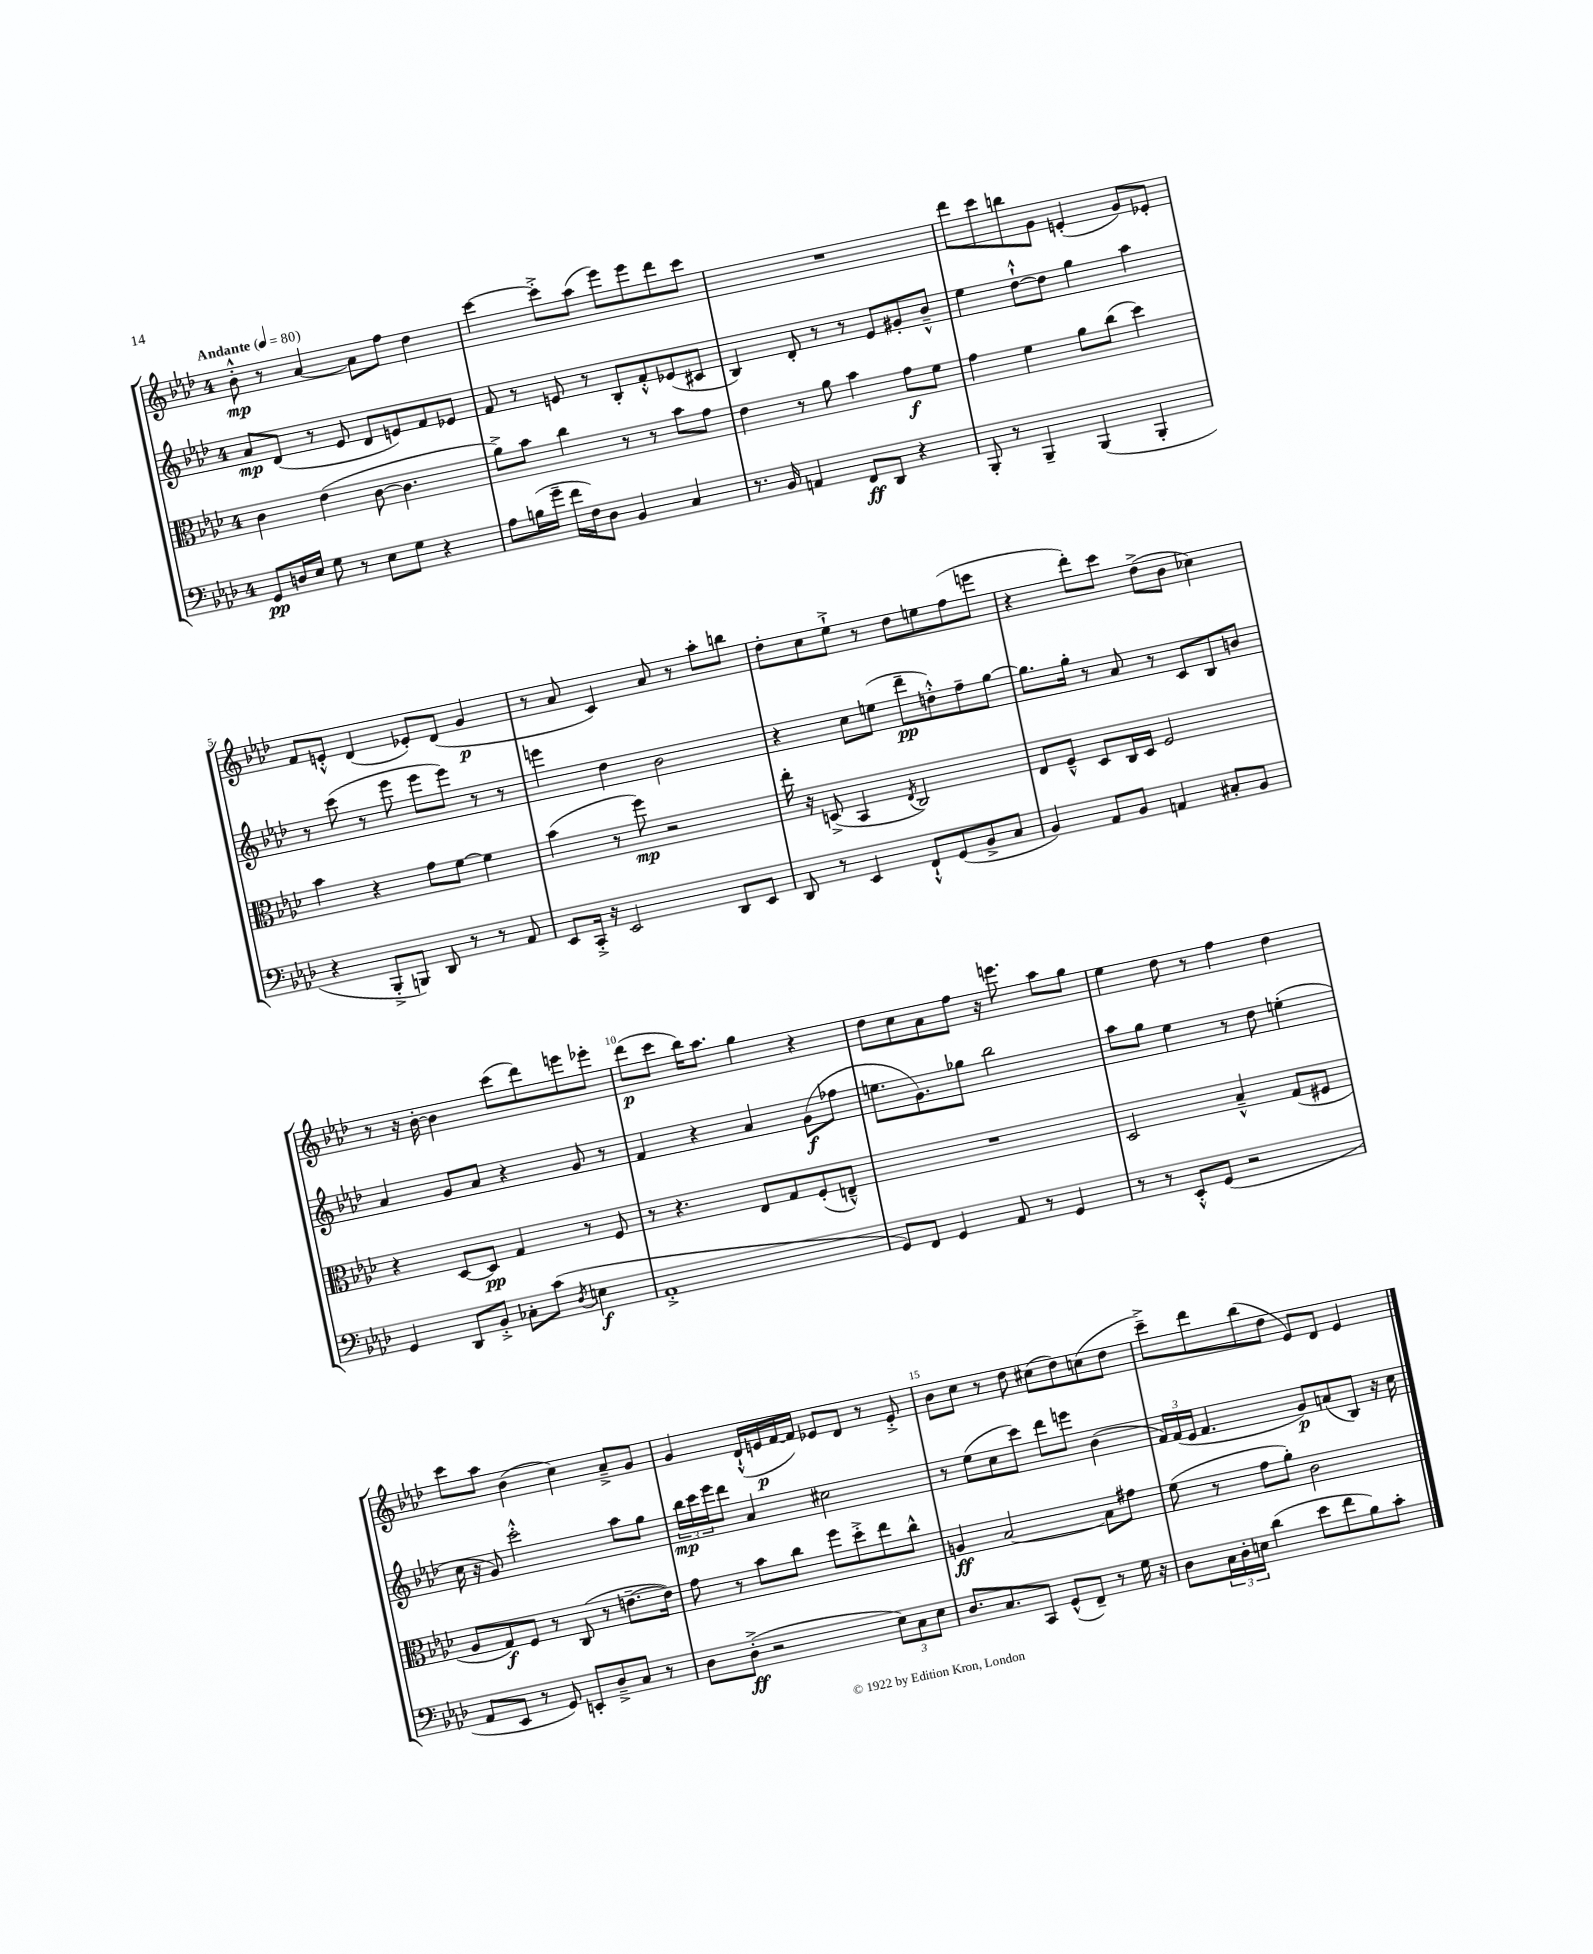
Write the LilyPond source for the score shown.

<<
\new StaffGroup <<
\new Staff = "s0" {
    \clef treble \key aes \major \once \override Staff.TimeSignature.style = #'single-digit \time 4/4 \tempo "Andante" 4 = 80
    bes'8-.-^\mp r8 aes'4~ aes'8 f''8 des''4 |
    c'''4~ c'''8-.-> aes''8( ees'''8) ees'''8 des'''8 c'''8 |
    R1 |
    des'''8 c'''8 b''8 g'8 e'4-.( g'8) ees'8-. |
    f'8 e'8-.-^ des'4( ees'8-.) des'8( g'4\p |
    r8 aes'8 c'4) aes'8 r8 aes''8-. b''8 |
    des''8-. c''8 ees''8-!-> r8 des''8 e''8 f''8( e'''8 |
    r4 des'''8-.) c'''8 des''8->( bes'8 ces''4) |
    r8 r16 bes'16~-. bes'4 c'''8( des'''8) e'''8 ees'''8-. |
    des'''8\p( c'''8 bes''16) aes''8. g''4 r4 |
    des''8 c''8 aes'8 f''8 r16 e'''8. aes''8 g''8 |
    ees''4 des''8 r8 f''4 des''4 |
    c'''8 aes''8 bes'4( c''4) aes'8---> g'8 |
    g'4 des'16-!-^( e'16\p f'16~ f'16) ees'8 des'8 r8 ees'8-.-> |
    bes'8 c''8 r8 des''8 cis''8( des''8) c''8( des''8 |
    c'''8--->) des'''8 bes''8( des''8 ees'8) des'8 ees'4 \bar "|." |
}
\new Staff = "s1" {
    \clef treble \key aes \major \once \override Staff.TimeSignature.style = #'single-digit \time 4/4
    aes'8\mp des'8( r8 ees'8 des'8 e'8) f'8 ees'8 |
    f'8 r8 e'8 r8 bes8-. f'8-.-^ ees'8( cis'8 |
    bes4) des'8-. r8 r8 ees'8 gis'8-. bes'8---^ |
    ees''4 des''8~-!-^ des''8 g''4 aes''4 |
    r8 c'''8( r8 ees'''8 ees'''8 ees'''8) r8 r8 |
    e'''4 des''4 bes'2 |
    r4 c''8 e''8( des'''8--\pp d''8-.-^) f''8-- g''8~ |
    g''8. g''16-. r8 aes'8 r8 c'8 bes8 b'8 |
    aes'4 g'8 aes'8 r4 g'8 r8 |
    f'4 r4 aes'4 g'8\f( fes''8 |
    e''8. g'8.) ges''8 bes''2 |
    aes''8 g''8 ees''4 r8 des''8 e''4-.( |
    c''16 r16 g'8) c'''2-.-^ aes''8 g''8 |
    \tuplet 3/2 { bes''16\mp c'''16 ees'''16 } des'''8 aes'4 cis''2 |
    r8 ees''8( c''8 c'''8) des'''8 e'''8 bes'4( |
    \tuplet 3/2 { f'16) f'16( ees'16 } f'4. g'8\p) a'8( bes8) r16 c''16 \bar "|." |
}
\new Staff = "s2" {
    \clef alto \key aes \major \once \override Staff.TimeSignature.style = #'single-digit \time 4/4
    c'4 ees'4( c'8~ c'4. |
    aes'8->) bes'8 c''4 r8 r8 bes'8 g'8 |
    ees'4 r8 aes'8 bes'4 g'8\f f'8 |
    g'4 f'4 aes'8 c''8( des''4) |
    bes'4 r4 g'8 f'8~ f'4 |
    bes'4( r8 f''8\mp) r2 |
    ees''16-. r16 d8->( bes,4 \acciaccatura { ees8 } c2) |
    ees8 f8---^ des8 c16 des16 f2 |
    r4 des8~ des8\pp g4 r8 f8 |
    r8 r4. ees8 g8 f8-.( e8---^) |
    R1 |
    des2 bes4---^ g8( fis8 |
    aes8 g8\f) f8 r8 c8( r8 e'8.~-- e'16) |
    g'8 r8 bes'8 c''8 f''8 des''8-.-> ees''8 c''8-^ |
    a4\ff bes2~ bes8 gis'8 |
    f'8( r8 g'8 aes'8-.) c'2 \bar "|." |
}
\new Staff = "s3" {
    \clef bass \key aes \major \once \override Staff.TimeSignature.style = #'single-digit \time 4/4
    g,8\pp d16 ees16 g8 r8 ees8 g8 r4 |
    aes8 b16( g'16-- f'16 f16) des8 bes,4 c4 |
    r8. bes,16 a,4 f,8\ff des,8 r4 |
    bes,,8-. r8 bes,,4-- bes,,4( bes,,4-. |
    r4 bes,,8-.-> b,,8) des,8 r8 r8 aes,8 |
    ees,8 c,16-.-> r16 ees,2 des,8 ees,8 |
    des,8 r8 ees,4 f,8-!-^ g,8( bes,8-> c8 |
    bes,4) aes,8 bes,8 a,4 cis8-. bes,8 |
    g,4 des,8 bes,8-.-> ces8-. c'8( \acciaccatura { des8 } e4\f |
    aes,1-.-> |
    g,8) f,8 g,4 aes,8 r8 g,4 |
    r8 r8 ees,8-.-^ g,8( r2 |
    aes,8 ees,8 r8 g,8) e,8-. des8---> c8 r8 |
    des8 des8-.->\ff( r2 \tuplet 3/2 { ees8) c8 ees8 } |
    des8. c8. c,8 g,8-^( f,8--) r8 g16 r16 |
    des8 \tuplet 3/2 { c16 des16-. e16 } des'4( ees'8 f'8 bes8) c'8-. \bar "|." |
}
>>
>>
\layout { \context { \Score \override BarNumber.break-visibility = ##(#f #t #t) barNumberVisibility = #(every-nth-bar-number-visible 5) } }
